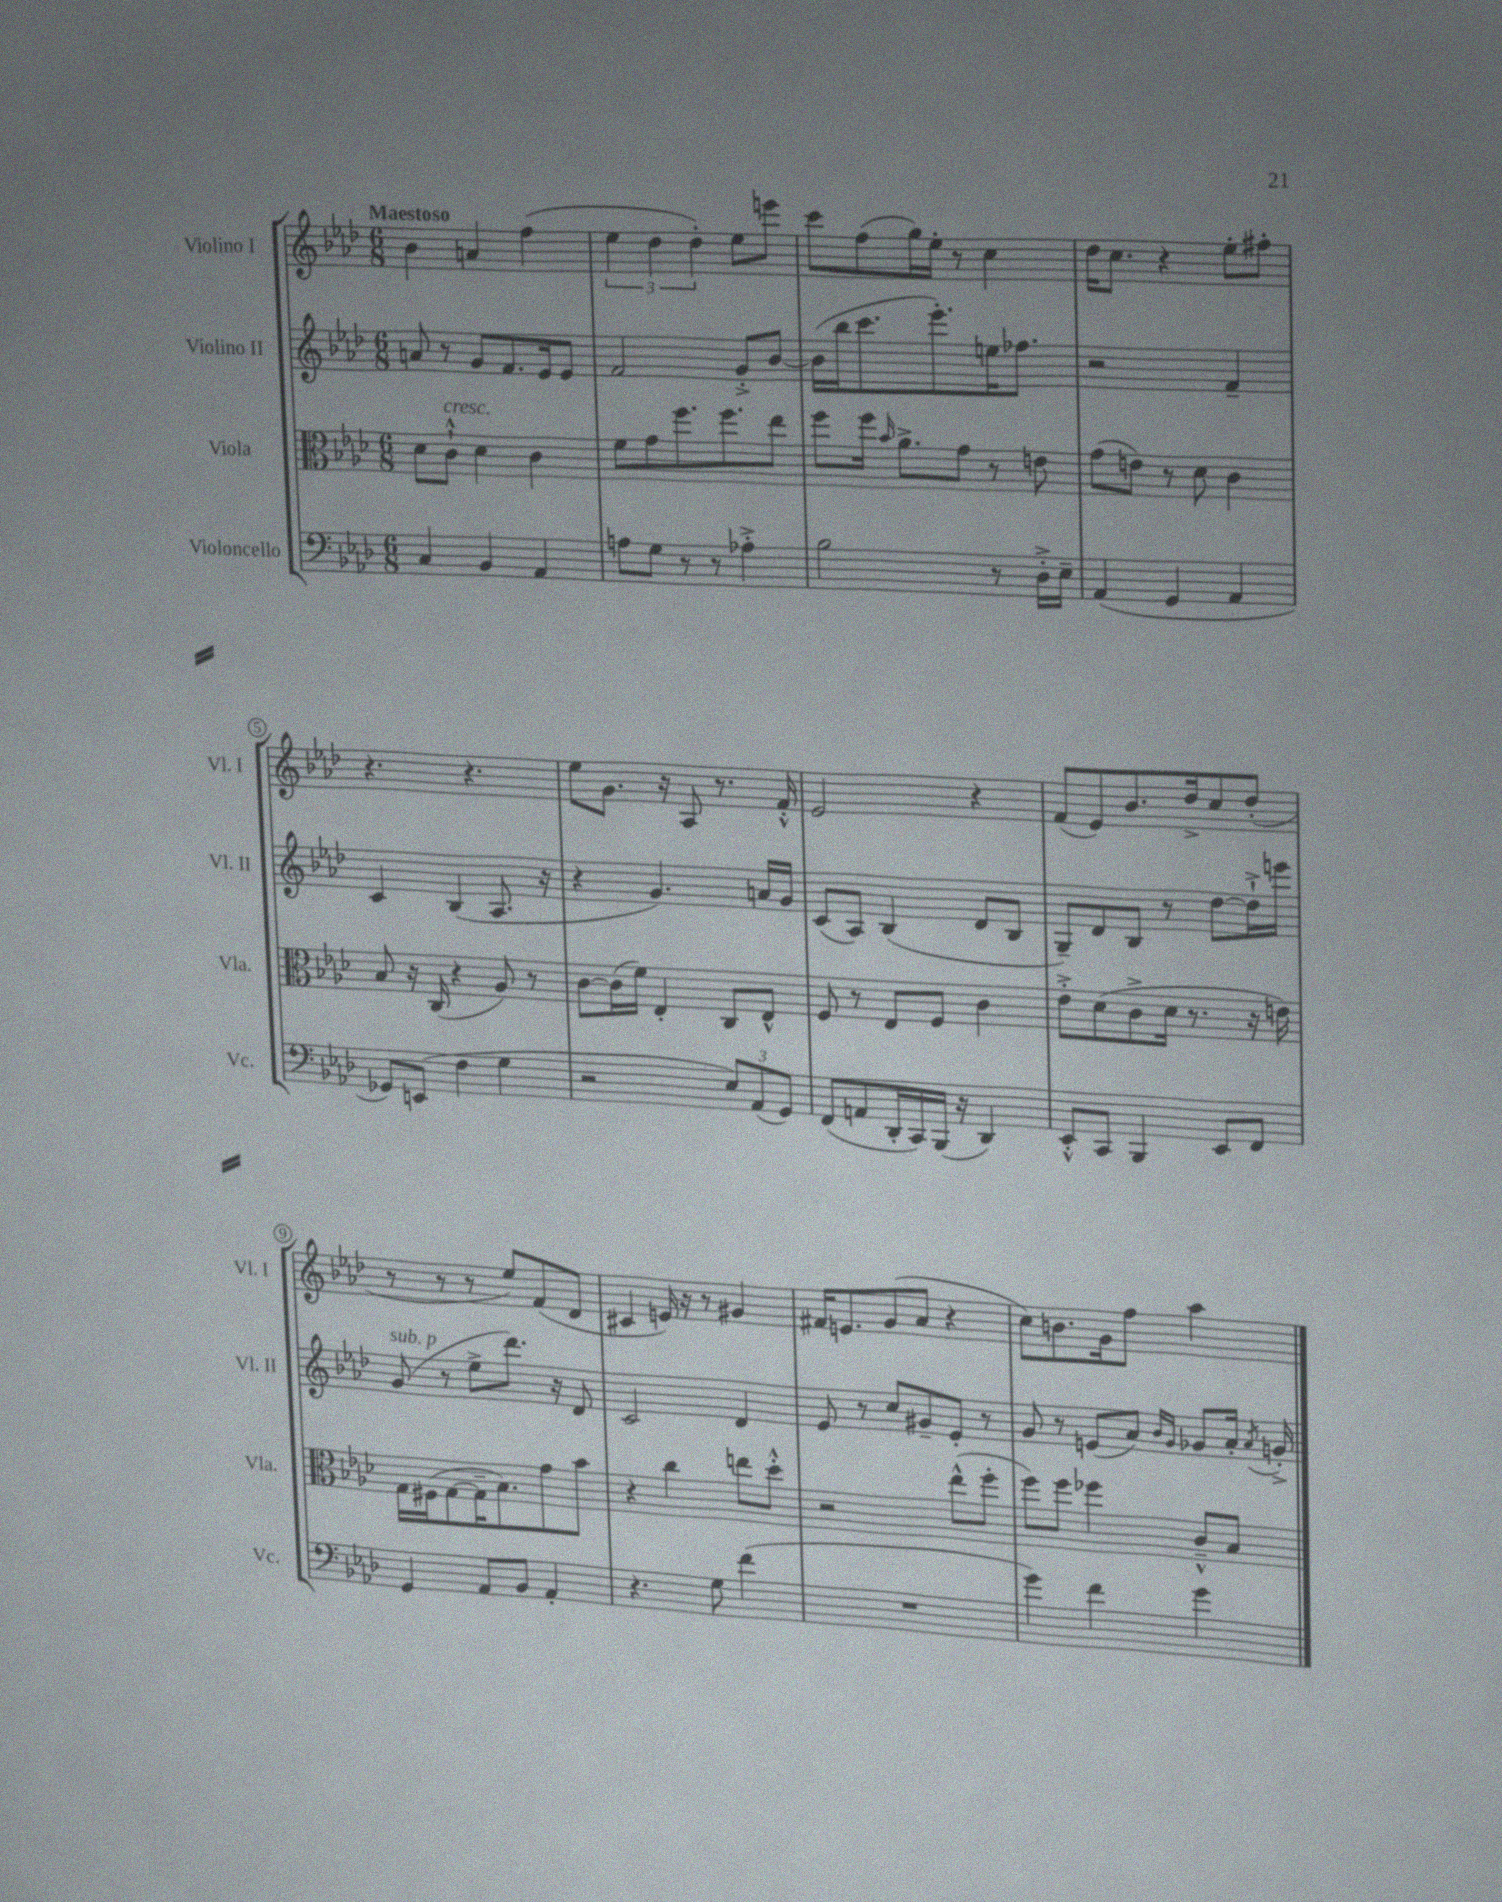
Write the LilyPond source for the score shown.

<<
\new StaffGroup <<
\new Staff = "s0" \with { instrumentName = "Violino I" shortInstrumentName = "Vl. I" } {
    \clef treble \key aes \major \numericTimeSignature \time 6/8 \tempo "Maestoso"
    \autoBeamOff bes'4 a'4 f''4( |
    \tuplet 3/2 { ees''4 des''4 des''4-.) } ees''8[ e'''8] |
    c'''8[ f''8( g''16) ees''16]-. r8 c''4 |
    des''16[ c''8.] r4 ees''8[-. fis''8]-. |
    r4. r4. |
    ees''8[ g'8.] r16 aes8 r8. f'16-.-^ |
    ees'2 r4 |
    f'8[( ees'8) bes'8. des''16-> c''8 des''8]-.( |
    r8 r8 r8 ees''8[) f'8( des'8] |
    cis'4 e'16) r16 r8 gis'4 |
    fis'16[ e'8. g'8( aes'8] r4 |
    c''8[) b'8. g'16 f''8] aes''4 \bar "|." |
}
\new Staff = "s1" \with { instrumentName = "Violino II" shortInstrumentName = "Vl. II" } {
    \clef treble \key aes \major \numericTimeSignature \time 6/8
    \autoBeamOff a'8 r8 g'8[ f'8. ees'16 ees'8] |
    f'2 g'8[-.-> bes'8]~ |
    bes'16[( bes''16 c'''8. ees'''8.-.) e''16 fes''8.] |
    r2 f'4-- |
    c'4 bes4( aes8. r16 |
    r4 g'4.) a'16[ g'16] |
    c'8[( aes8]) bes4( des'8[ bes8] |
    g8[--) des'8 bes8] r8 des''8[~ des''16-!-> e'''16] |
    g'8^\markup { \italic "sub. p" }( r8 ees''8[-> des'''8.]) r16 des'8 |
    c'2 des'4 |
    ees'8 r8 c''8[ gis'8-- ees'8]-. r8 |
    g'8 r8 e'8[( aes'8]) \grace { bes'16[ g'16] } ges'8[ aes'16]-. \acciaccatura { aes'8 } g'16-.-> \bar "|." |
}
\new Staff = "s2" \with { instrumentName = "Viola" shortInstrumentName = "Vla." } {
    \clef alto \key aes \major \numericTimeSignature \time 6/8
    \autoBeamOff des'8[ c'8]-!-^^\markup { \italic "cresc." } des'4 c'4 |
    f'8[ g'8 f''8. f''8. ees''8] |
    f''8[ f''16] \grace { bes'16 } aes'8.[-> g'8] r8 e'8 |
    g'8[( e'8]) r8 des'8 c'4 |
    bes8 r16 c16( r4 aes8) r8 |
    c'8[~ c'16( f'16]) ees4-. c8[ ees8]-^ |
    f8 r8 ees8[ f8] c'4 |
    ees'8[-.-> des'8( c'8-> des'16] r8. r16 e'16) |
    g16[ fis16( g8~ g16-- bes8.) g'8 bes'8] |
    r4 c''4 e''8[ des''8]-.-^ |
    r2 ees''8[-^( f''8]-. |
    f''8[) f''8] fes''4 c'8[---^ bes8] \bar "|." |
}
\new Staff = "s3" \with { instrumentName = "Violoncello" shortInstrumentName = "Vc." } {
    \clef bass \key aes \major \numericTimeSignature \time 6/8
    \autoBeamOff c4 bes,4 aes,4 |
    a8[ g8] r8 r8 aes4-.-> |
    bes2 r8 des16[-.-> ees16]-- |
    aes,4( g,4 aes,4 |
    ges,8[) e,8]( f4 g4 |
    r2 \tuplet 3/2 { ees8[) aes,8( g,8]) } |
    f,8[( a,8 des,16-. c,16) bes,,16]( r16 des,4) |
    ees,8[-.-^ c,8] bes,,4 ees,8[ f,8] |
    g,4 aes,8[ bes,8] aes,4-. |
    r4. g8 f'4( |
    R2. |
    g'4) f'4 g'4 \bar "|." |
}
>>
>>
\layout { \context { \Score \override BarNumber.stencil = #(make-stencil-circler 0.1 0.3 ly:text-interface::print) } }
